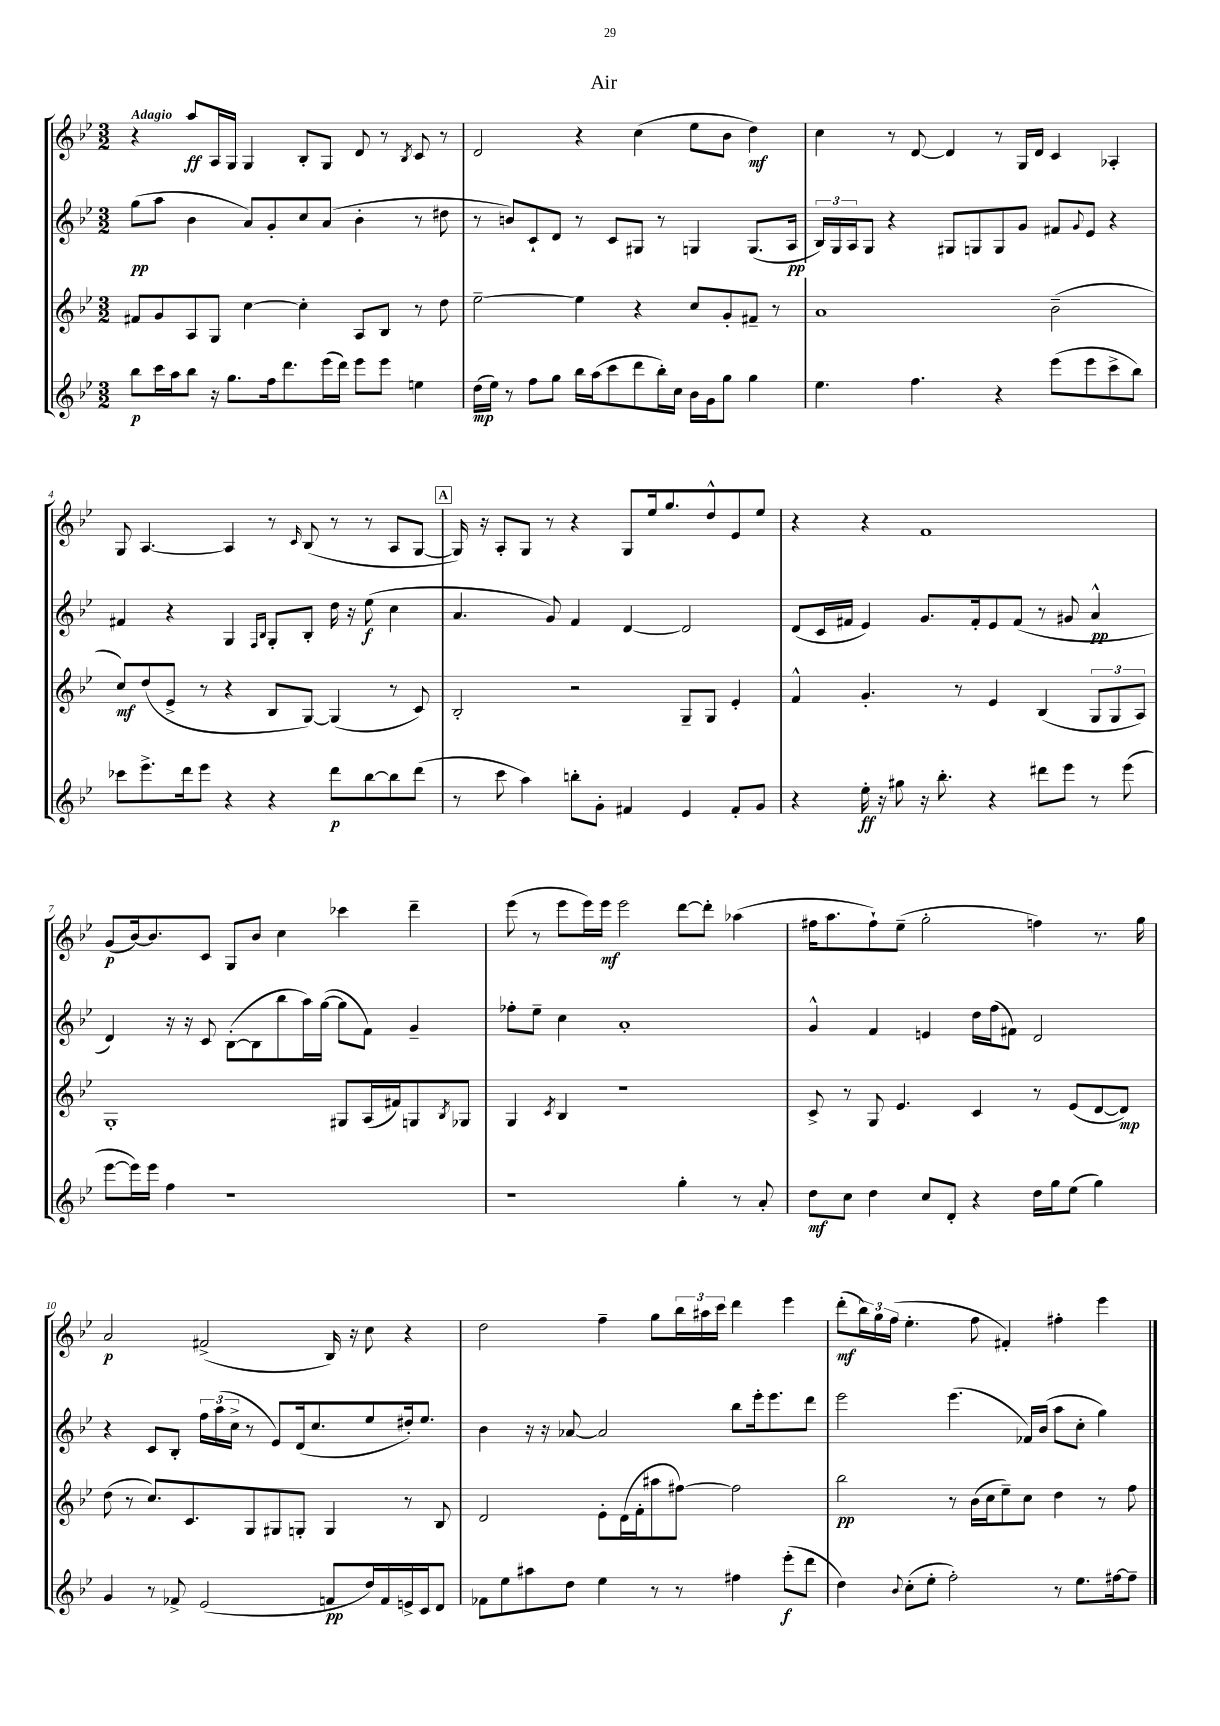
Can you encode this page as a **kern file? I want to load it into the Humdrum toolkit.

**kern	**kern	**kern	**kern
*staff4	*staff3	*staff2	*staff1
*clefG2	*clefG2	*clefG2	*clefG2
*k[b-e-]	*k[b-e-]	*k[b-e-]	*k[b-e-]
*M3/2	*M3/2	*M3/2	*M3/2
8bb-	8f#	(8gg	4r
16ccc	8g	8aa	.
16aa	.	.	.
8bb-	8A	4b-	8aa
16r	8G	.	16A
8.gg	.	.	16G
.	[4cc	8a)	4G
16ff	.	8g'	.
8.ddd	.	.	.
.	4cc']	8cc	8B-'
(16eee-	.	(8a	8G
16ddd)	.	.	.
8eee-	8A	4b-'	8d
8eee-	8B-	.	8r
.	.	.	8qB-
4ee	8r	8r	8c
.	8dd	8dd#	8r
=	=	=	=
(16dd	[2ee-~	8r	2d
16ee-)	.	.	.
8r	.	8b)	.
8ff	.	8c`	.
8gg	.	8d	.
16bb-	4ee-]	8r	4r
(16aa	.	.	.
8ccc	.	8c	.
8ddd	4r	8G#	(4cc
16bb-')	.	8r	.
16cc	.	.	.
16b-	8cc	4G	8ee-
16g	.	.	.
8gg	8g'	.	8b-
4gg	8f#~	(8.G	4dd)
.	8r	.	.
.	.	16A	.
=	=	=	=
4.ee-	1a	24B-)	4cc
.	.	24G	.
.	.	24A	.
.	.	8G	.
.	.	4r	8r
4.ff	.	.	[8d
.	.	8G#	4d]
.	.	8G	.
4r	.	8G	8r
.	.	8g	16G
.	.	.	16d
(8eee-	(2b-~	8f#	4c
.	.	8qqg	.
8eee-	.	8e-	.
8ccc^	.	4r	4A-'
8bb-)	.	.	.
=	=	=	=
8ccc-	8cc)	4f#	8G
8.eee-^	(8dd	.	[4.A
.	8e-^	4r	.
16ddd	.	.	.
8eee-	8r	.	.
4r	4r	4G	4A]
.	.	16qqF	.
.	.	16qqB-	.
4r	8B-	8G'	8r
.	.	.	16qqc
.	[8G)	8B-'	(8B-
8ddd	(4G]	16dd	8r
.	.	16r	.
[8bb-	.	(8ee-	8r
8bb-]	8r	4cc	8A
(8ddd	8c)	.	[8G
=	=	=	=
8r	2B-'	4.a	16G])
.	.	.	16r
8ccc	.	.	8A'
4aa)	.	.	8G
.	.	8g)	8r
8bb'	2r	4f	4r
8g'	.	.	.
4f#	.	[4d	8G
.	.	.	16ee-
.	.	.	8.gg
4e-	8G~	2d]	.
.	8G	.	8dd^^
8f#'	4e-'	.	8e-
8g	.	.	8ee-
=	=	=	=
4r	4f^^	(8d	4r
.	.	16c	.
.	.	16f#	.
16ee-'	4.g'	4e-)	4r
16r	.	.	.
8gg#	.	.	.
16r	.	8.g	1f
8.bb-'	.	.	.
.	8r	.	.
.	.	16f#'	.
4r	4e-	8e-	.
.	.	(8f#	.
8ddd#	(4B-	8r	.
8eee-	.	8g#	.
8r	12G	4a^^	.
.	12G	.	.
(8eee-	.	.	.
.	12A)	.	.
=	=	=	=
[8eee-	1G'	4d)	(8g
16eee-])	.	.	[16b-)
16eee-	.	.	8.b-]
4ff	.	16r	.
.	.	16r	.
.	.	8c	8c
1r	.	([8B-'	8G
.	.	8B-]	8b-
.	.	8bb-	4cc
.	.	16aa)	.
.	.	([16gg	.
.	8G#	8gg]	4ccc-
.	(16A	8f)	.
.	16f#)	.	.
.	8G	4g~	4ddd~
.	8qB-	.	.
.	8G-	.	.
=	=	=	=
1r	4G	8ff-'	(8eee-
.	.	8ee-~	8r
.	8qc	.	.
.	4B-	4cc	8eee-
.	.	.	16eee-)
.	.	.	16eee-
.	1r	1a'	2eee-
4gg'	.	.	[8ddd
.	.	.	8ddd']
8r	.	.	(4aa-
8a'	.	.	.
=	=	=	=
8dd	8c^	4g^^	16ff#
.	.	.	8.aa
8cc	8r	.	.
4dd	8G	4f	8ff#`)
.	4.e-	.	(8ee-~
8cc	.	4e	2gg'
8d'	.	.	.
4r	4c	16dd	.
.	.	(16ff	.
.	.	8f#)	.
16dd	8r	2d	4ff)
16gg	.	.	.
(8ee-	(8e-	.	.
4gg)	[8d	.	8.r
.	8d])	.	.
.	.	.	16gg
=	=	=	=
4g	(8dd	4r	2a
.	8r	.	.
8r	8.cc)	8c	.
8f-^	.	8B-'	.
.	8.c	.	.
(2e-	.	24ff	(2f#^
.	.	(24aa	.
.	.	24cc^	.
.	8G	8r	.
.	8G#	8e-)	.
.	8G'	(16d	.
.	.	8.cc	.
8f	4G	.	16B-)
.	.	.	16r
16dd)	.	8ee-	8cc
16f	.	.	.
16e^	8r	16dd#')	4r
16c	.	8.ee-	.
8d	8B-	.	.
=	=	=	=
8f-	2d	4b-	2dd
8ee-	.	.	.
8aa#	.	16r	.
.	.	16r	.
8dd	.	[8a-	.
4ee-	8e-'	2a-]	4ff~
.	(16d	.	.
.	16f'	.	.
8r	8aa#	.	8gg
8r	[8ff#)	.	24bb-
.	.	.	24aa#
.	.	.	24ccc
4ff#	2ff#]	8bb-	4ddd
.	.	16eee-'	.
.	.	8.eee-	.
(8eee-'	.	.	4eee-
8ddd	.	8ddd	.
=	=	=	=
4dd)	2bb-	2eee-	(8ddd'
.	.	.	24bb-)
.	.	.	24gg
.	.	.	(24ff
8qqb-	.	.	.
(8cc'	.	.	4.ee-'
8ee-'	.	.	.
2ff')	8r	(4.eee-	.
.	(16b-	.	8ff
.	16cc	.	.
.	8ee-~)	.	4f#')
.	8cc	16f-)	.
.	.	(16b-	.
8r	4dd	8aa	4ff#'
8.ee-	.	8cc'	.
.	8r	4gg)	4eee-
[16ff#	.	.	.
8ff#~]	8ff	.	.
==	==	==	==
*-	*-	*-	*-
